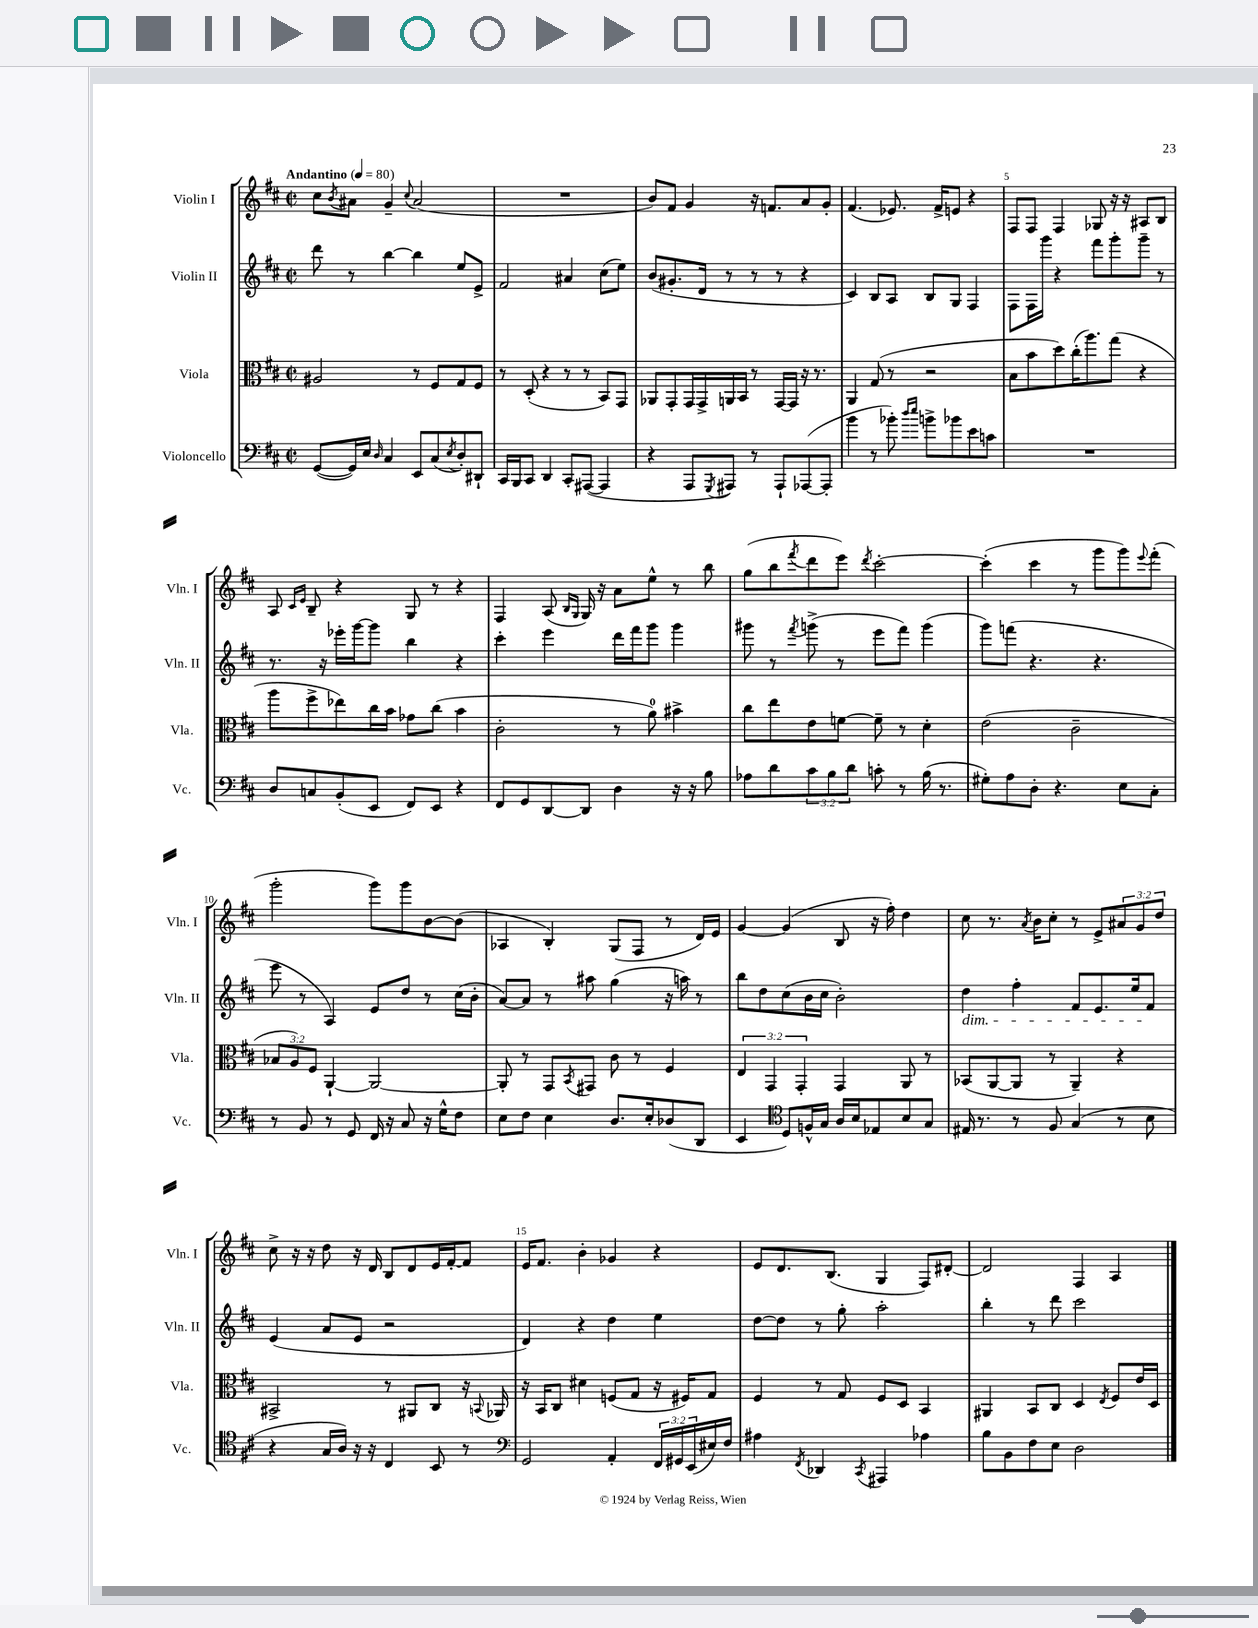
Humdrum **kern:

**kern	**kern	**kern	**kern
*staff4	*staff3	*staff2	*staff1
*clefF4	*clefC3	*clefG2	*clefG2
*k[f#c#]	*k[f#c#]	*k[f#c#]	*k[f#c#]
*M2/2	*M2/2	*M2/2	*M2/2
*met(c|)	*met(c|)	*met(c|)	*met(c|)
*MM80	*MM80	*MM80	*MM80
([8GG	2A#	8ddd	8cc#
.	.	.	8qb
16GG])	.	8r	8a#
16E	.	.	.
16qqD	.	.	.
4C#	.	[4bb	4g~
.	.	.	8qqcc#
8EE	8r	4bb]	(2a#
(8C#	8F#	.	.
8qE	.	.	.
8D')	8G	8ee	.
8DD#`	8F#	8e^	.
=	=	=	=
16CC#	8r	2f#	1r
16BBB	.	.	.
8CC#	(8D'	.	.
4DD	4r	.	.
8CC#'	8r	4a#	.
([8AAA#	8r	.	.
4AAA#]	8BB)	(8cc#	.
.	8GG	8ee)	.
=	=	=	=
4r	8AA-	(8b	8b)
.	8GG'	8.g#'	8f#
8AAA	16GG	.	4g
.	16GG^	16d	.
8qGGG	.	.	.
8AAA#)	16AA	8r	.
.	16BB	.	.
8r	8r	8r	16r
.	.	.	8.f
8AAA#`	[16GG	8r	.
.	16GG]	.	.
([8AAA-	16r	4r	8a
.	8.r	.	.
8AAA-']	.	.	8g'
=	=	=	=
4b	4AA	4c#)	(4.f#
8r	(8G	8B	.
8b-')	8r	8A	8.e-)
16qqdd	.	.	.
16qqee	.	.	.
8b^	2r	8B	.
.	.	.	16f#^
8b-	.	8G	8e
8e	.	4F#	4r
8c	.	.	.
=	=	=	=
1r	8B	8F#	8F#
.	8b	16F#	8F#
.	.	16ggg	.
.	8dd)	4r	4F#
.	(16cc#'	.	.
.	8.aa)	.	.
.	.	8fff#	8G-
.	(8gg	8ggg'	16r
.	.	.	16r
.	4r	8ggg~	8A#
.	.	8r	8B
=	=	=	=
8D	8aa	8.r	8A
.	.	.	16qqc#
.	.	.	16qqe
8C	8ff#^	.	8B~
.	.	16r	.
(8BB'	8ee-)	16eee-'	4r
.	.	[16ggg	.
8EE	16cc#	8ggg]	.
.	16b	.	.
8FF#)	8g-	4bb	8G
8EE	(8cc#	.	8r
4r	4b	4r	4r
=	=	=	=
8FF#	2c#'	4ccc#'	4F#
8GG	.	.	.
[8DD	.	4eee	(8A
.	.	.	16qqB
.	.	.	16qqG
8DD]	.	.	16G)
.	.	.	16r
4D	8r	16ddd	8a
.	.	16fff#	.
.	8a)	8ggg	8ee^^
16r	4b#^	4ggg	8r
16r	.	.	.
8B	.	.	8bb
=	=	=	=
8A-	8cc#	8ggg#	(8gg
8d	8ee	8r	8bb
.	.	8qfff#	8qfff#
12c#	8e	(8ggg^	8ddd
12B	.	.	.
.	[8f	8r	8eee)
12d	.	.	.
.	.	.	8qddd
8c'	8f~]	8eee	[2ccc#'
8r	8r	8fff#)	.
(16B	4d'	(4ggg	.
8.r	.	.	.
=	=	=	=
8G#')	(2e	8ggg)	(4ccc#']
8A	.	(8fff	.
8D'	.	4.r	4ccc#
4.r	.	.	.
.	2c#~	.	8r
.	.	4.r	8ggg
8E	.	.	8ggg)
.	.	.	8qqeee
8C#'	.	.	(8fff#'
=	=	=	=
8r	12B-	8eee	2ggg'
.	12A)	.	.
8BB	.	8r	.
.	12F#	.	.
8r	[4AA`	4A)	.
8GG	.	.	.
16FF#	2AA_	8e	8ggg)
16r	.	.	.
8C#	.	8dd	8ggg
16r	.	8r	[8b
16G^^	.	.	.
8F#	.	(16cc#	(8b]
.	.	16b'	.
=	=	=	=
8E	8AA']	[8a)	4A-
8F#	8r	8a]	.
4E	8GG	8r	4B')
.	8qBB	.	.
.	8GG#	8aa#	.
8.D	8c#	(4gg	(8G
.	8r	.	8F#
16E'	.	.	.
(8D-	4F#	16r	8r
.	.	16aa)	.
8DD	.	8r	16d)
.	.	.	16e
=	=	=	=
4EE	6E	8bb	[4g
.	.	8dd	.
.	6GG	.	.
*clefC4	*	*	*
8D)	.	(8cc#	(4g]
.	6GG'	.	.
16F^^	.	16b	.
16G	.	16cc#	.
16A	4GG	2b')	8B
16B	.	.	.
8E-	.	.	16r
.	.	.	16ff#')
8B	8AA	.	4dd
8G	8r	.	.
=	=	=	=
16E#	(8BB-	4dd	8cc#
8.r	.	.	.
.	[8AA	.	8.r
8r	8AA]	4ff#'	.
.	.	.	8qa
.	.	.	16b
8F#	8r	.	8cc#'
(4G	4AA~)	8f#	8r
.	.	8.e	8e^
8r	4r	.	12a#
.	.	16ee	.
.	.	.	12g
8B	.	8f#	.
.	.	.	12dd
=	=	=	=
4r	2BB#^	(4e	8cc#^
.	.	.	16r
.	.	.	16r
16G	.	8a	8dd
16A)	.	.	.
16r	.	8e	16r
16r	.	.	16d
4C#	8r	2r	8B
.	8AA#	.	8d
8BB	8C#	.	16e
.	.	.	[16f#'
8r	16r	.	8f#]
.	8qqBB	.	.
.	16AA-	.	.
=	=	=	=
*clefF4	*	*	*
2GG	16r	4d)	16e
.	16BB	.	8.f#
.	8C#	.	.
.	4d#	4r	4b'
4AA'	(8F	4dd	4g-
.	8G	.	.
24FF#	16r	4ee	4r
24GG#	.	.	.
.	16F#)	.	.
(24EE	.	.	.
16E#)	8G	.	.
16F#	.	.	.
=	=	=	=
4A#	4F#	[8dd	8e
.	.	8dd]	8.d
8qFF#	.	.	.
4DD-	8r	8r	.
.	.	.	(8.B
.	8G	8gg'	.
8qCC#	.	.	.
4AAA#	8F#	2aa'	4G
.	8D	.	.
4A-	4BB	.	8F#)
.	.	.	[8d#'
=	=	=	=
8B	4AA#	4bb'	2d#]
8BB	.	.	.
8F#	8BB	8r	.
8E	8C#	8ddd	.
2D	4D	2ccc#	4F#
.	8qE	.	.
.	8F#	.	4A
.	16e	.	.
.	16D	.	.
==	==	==	==
*-	*-	*-	*-
